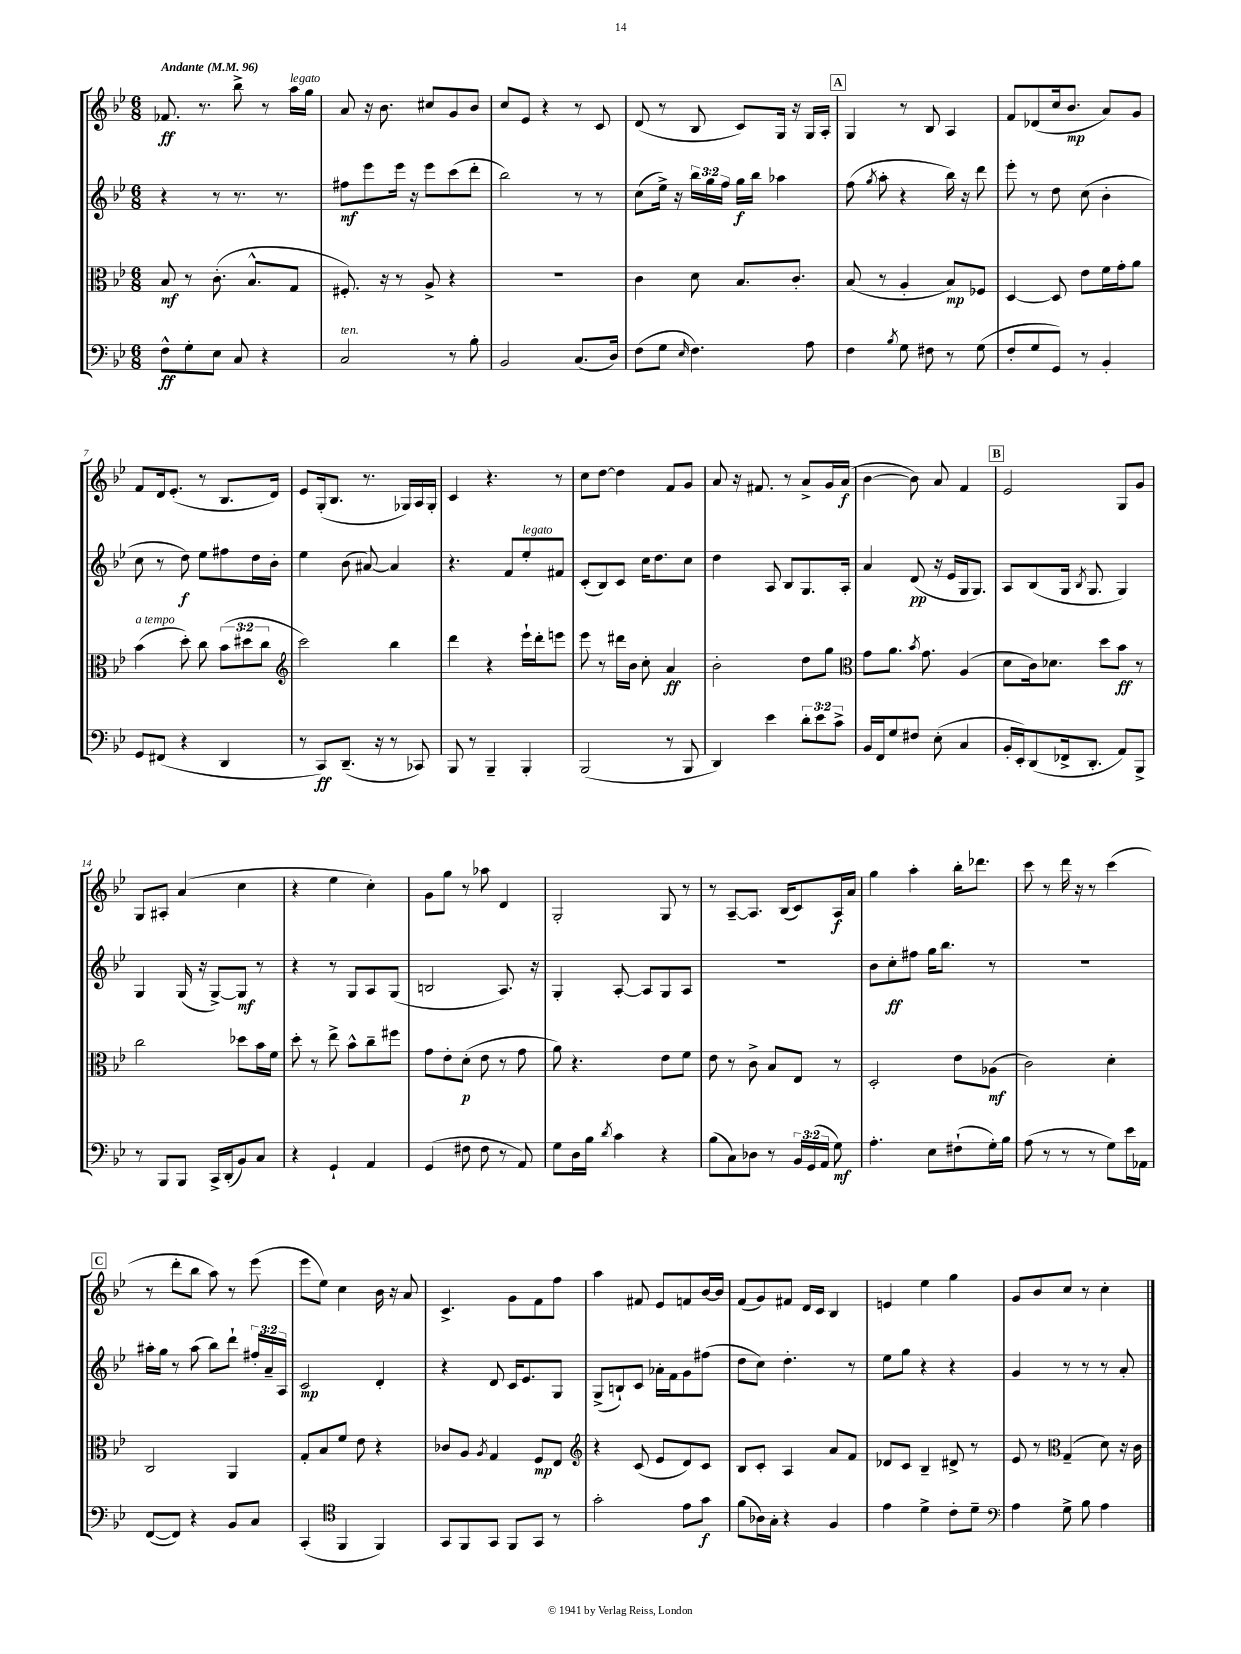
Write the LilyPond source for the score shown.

<<
\new StaffGroup <<
\new Staff = "s0" {
    \clef treble \key bes \major \numericTimeSignature \time 6/8 \tempo "Andante" 4 = 96
    \autoBeamOff fes'8.\ff r8. bes''8-> r8 a''16[^\markup { \italic "legato" } g''16] |
    a'8 r16 bes'8. cis''8[ g'8 bes'8] |
    c''8[ ees'8] r4 r8 c'8 |
    d'8( r8 bes8 c'8[) g16] r16 g16[ a16]-. |
    \mark \markup { \box "A" } g4 r8 bes8 a4 |
    f'8[ des'8( c''16 bes'8.]\mp a'8[) g'8] |
    f'8[ d'16 ees'8.]-.( r8 bes8.[ d'16]) |
    ees'8[ g16-.( bes8.] r8. ges16[) a16 ges16]-. |
    c'4 r4. r8 |
    c''8[ d''8]~ d''4 f'8[ g'8] |
    a'8 r16 fis'8. r8 a'8[-> g'16 a'16]\f( |
    bes'4~ bes'8) a'8 f'4 |
    \mark \markup { \box "B" } ees'2 g8[ g'8] |
    g8[ ais8]-. a'4( c''4 |
    r4 ees''4 c''4-.) |
    g'8[ g''8] r8 aes''8 d'4 |
    g2-. g8 r8 |
    r8 a8[~-- a8.] bes16[( c'8) a16\f a'16] |
    g''4 a''4-. bes''16[-. des'''8.] |
    c'''8 r8 d'''16 r16 r8 c'''4( |
    \mark \markup { \box "C" } r8 d'''8[-. bes''8] a''8) r8 ees'''8( |
    ees'''8[ ees''8]) c''4 bes'16 r16 a'8 |
    c'4.-> g'8[ f'8 f''8] |
    a''4 fis'8 ees'8[ f'8 bes'16~ bes'16] |
    f'8[( g'8) fis'8] d'16[ c'16] bes4 |
    e'4 ees''4 g''4 |
    g'8[ bes'8 c''8] r8 c''4-. \bar "|." |
}
\new Staff = "s1" {
    \clef treble \key bes \major \numericTimeSignature \time 6/8 \override Staff.TupletNumber.text = #tuplet-number::calc-fraction-text
    \autoBeamOff r4 r8 r8. r8. |
    fis''8[\mf ees'''8 ees'''16] r16 ees'''8[ c'''8( d'''8]-. |
    bes''2) r8 r8 |
    c''8[( ees''16]->) r16 \tuplet 3/2 { bes''16[ g''16 f''16] } g''16[\f bes''16] aes''4 |
    \mark \markup { \box "A" } f''8( \acciaccatura { g''8 } a''8-. r4 bes''16) r16 d'''8 |
    ees'''8-. r8 d''8 c''8( bes'4-. |
    c''8 r8 d''8\f) ees''8[ fis''8 d''16 bes'16]-. |
    ees''4 bes'8( ais'8~) ais'4 |
    r4. f'8[ ees''8-.^\markup { \italic "legato" } fis'8] |
    c'8[-.( bes8) c'8] c''16[ d''8. c''8] |
    d''4 a8 bes8[ g8. a16]-. |
    a'4 d'8\pp( r16 ees'16[ g16 g8.]) |
    \mark \markup { \box "B" } a8[ bes8( g16] \acciaccatura { bes8 } g8. g4) |
    g4 g16( r16 g8[~->) g8]\mf r8 |
    r4 r8 g8[ a8 g8]( |
    b2 a8.) r16 |
    g4-. a8~-. a8[ g8 a8] |
    R2. |
    bes'8[ c''8-.\ff fis''8] g''16[ bes''8.] r8 |
    R2. |
    \mark \markup { \box "C" } ais''16[-. g''16] r8 ais''8( bes''8[) d'''8]-! \tuplet 3/2 { fis''16[-. a'16-- a16] } |
    c'2\mp d'4-. |
    r4 d'8 c'16[ ees'8. g8] |
    g8[->( b8-!) c'8] aes'16[-. f'16 g'8 fis''8]( |
    d''8[ c''8]) d''4.-. r8 |
    ees''8[ g''8] r4 r4 |
    g'4 r8 r8 r8 a'8-. \bar "|." |
}
\new Staff = "s2" {
    \clef alto \key bes \major \numericTimeSignature \time 6/8 \override Staff.TupletNumber.text = #tuplet-number::calc-fraction-text
    \autoBeamOff bes8\mf r8 c'8.-.( bes8.[-^ g8] |
    fis8.-.) r16 r8 a8-> r4 |
    R2. |
    c'4 d'8 bes8.[ c'8.]-. |
    \mark \markup { \box "A" } bes8( r8 a4-. bes8[\mp) fes8] |
    d4~ d8 ees'8[ f'16 g'16-. a'8] |
    bes'4^\markup { \italic "a tempo" }( d''8-.) c''8 \tuplet 3/2 { bes'8[( dis''8 c''8] } |
    \clef treble c'''2) bes''4 |
    d'''4 r4 ees'''16[-! d'''16-. e'''8] |
    ees'''8 r8 dis'''16[ bes'16] c''8-. a'4\ff |
    bes'2-. d''8[ g''8] |
    \clef alto g'8[ a'8.] \acciaccatura { bes'8 } g'8. a4( |
    \mark \markup { \box "B" } d'8[ c'16) des'8.] d''8[ bes'8]\ff r8 |
    c''2 des''8[ bes'16 f'16] |
    d''8-. r8 ees''8-> bes'8[-^ c''8-- fis''8] |
    g'8[ ees'8-. d'8]-.\p( ees'8 r8 g'8 |
    a'8) r4. ees'8[ f'8] |
    ees'8 r8 c'8-> bes8[ ees8] r8 |
    d2-. ees'8[ aes8]\mf( |
    c'2) d'4-. |
    \mark \markup { \box "C" } c2 a,4 |
    g8[-. bes8 f'8] ees'8 r4 |
    ces'8[ a8] \acciaccatura { a8 } g4 f8[\mp ees8] |
    \clef treble r4 c'8( ees'8[ d'8) c'8] |
    bes8[ c'8]-. a4 a'8[ f'8] |
    des'8[ c'8] bes4-- dis'8-> r8 |
    ees'8 r8 \clef alto g4--( d'8) r16 c'16 \bar "|." |
}
\new Staff = "s3" {
    \clef bass \key bes \major \numericTimeSignature \time 6/8 \override Staff.TupletNumber.text = #tuplet-number::calc-fraction-text
    \autoBeamOff f8[-^\ff g8-. ees8] c8 r4 |
    c2^\markup { \italic "ten." } r8 bes8-. |
    bes,2 c8.[( d16]) |
    f8[( g8] \grace { ees16 } f4.) a8 |
    \mark \markup { \box "A" } f4 \acciaccatura { bes8 } g8 fis8 r8 g8( |
    f8[-. g8 g,8]) r8 bes,4-. |
    g,8[ fis,8]( r4 d,4 |
    r8 c,8[\ff) d,8.]--( r16 r8 ces,8) |
    bes,,8 r8 bes,,4-- bes,,4-. |
    bes,,2( r8 bes,,8 |
    d,4) ees'4 \tuplet 3/2 { d'8[-. ees'8 c'8]-> } |
    bes,16[ f,16 g8 fis8] ees8-.( c4 |
    \mark \markup { \box "B" } bes,16[-. ees,16-.) d,8( fes,16-> d,8.]-. a,8[) bes,,8]-> |
    r8 bes,,8[ bes,,8] c,16[-> d,16-.( bes,8) c8] |
    r4 g,4-! a,4 |
    g,4( fis8 fis8 r8 a,8) |
    g8[ d16 bes16] \acciaccatura { d'8 } c'4 r4 |
    bes8[( c8) des8] r8 \tuplet 3/2 { bes,16[ g,16( a,16] } g8\mf) |
    a4.-. ees8[ fis8-!( g16-.) bes16] |
    a8( r8 r8 r8 g8[) ees'16 aes,16] |
    \mark \markup { \box "C" } f,8[~( f,8]) r4 bes,8[ c8] |
    c,4-.( \clef tenor f,4 f,4) |
    g,8[ f,8 g,8] f,8[ g,8] r8 |
    g'2-. ees'8[ g'8]\f |
    f'8[( aes16) g16]-. r4 f4 |
    ees'4 d'4-> c'8[-. d'8]-- |
    \clef bass a4 g8-> bes8 a4 \bar "|." |
}
>>
>>
